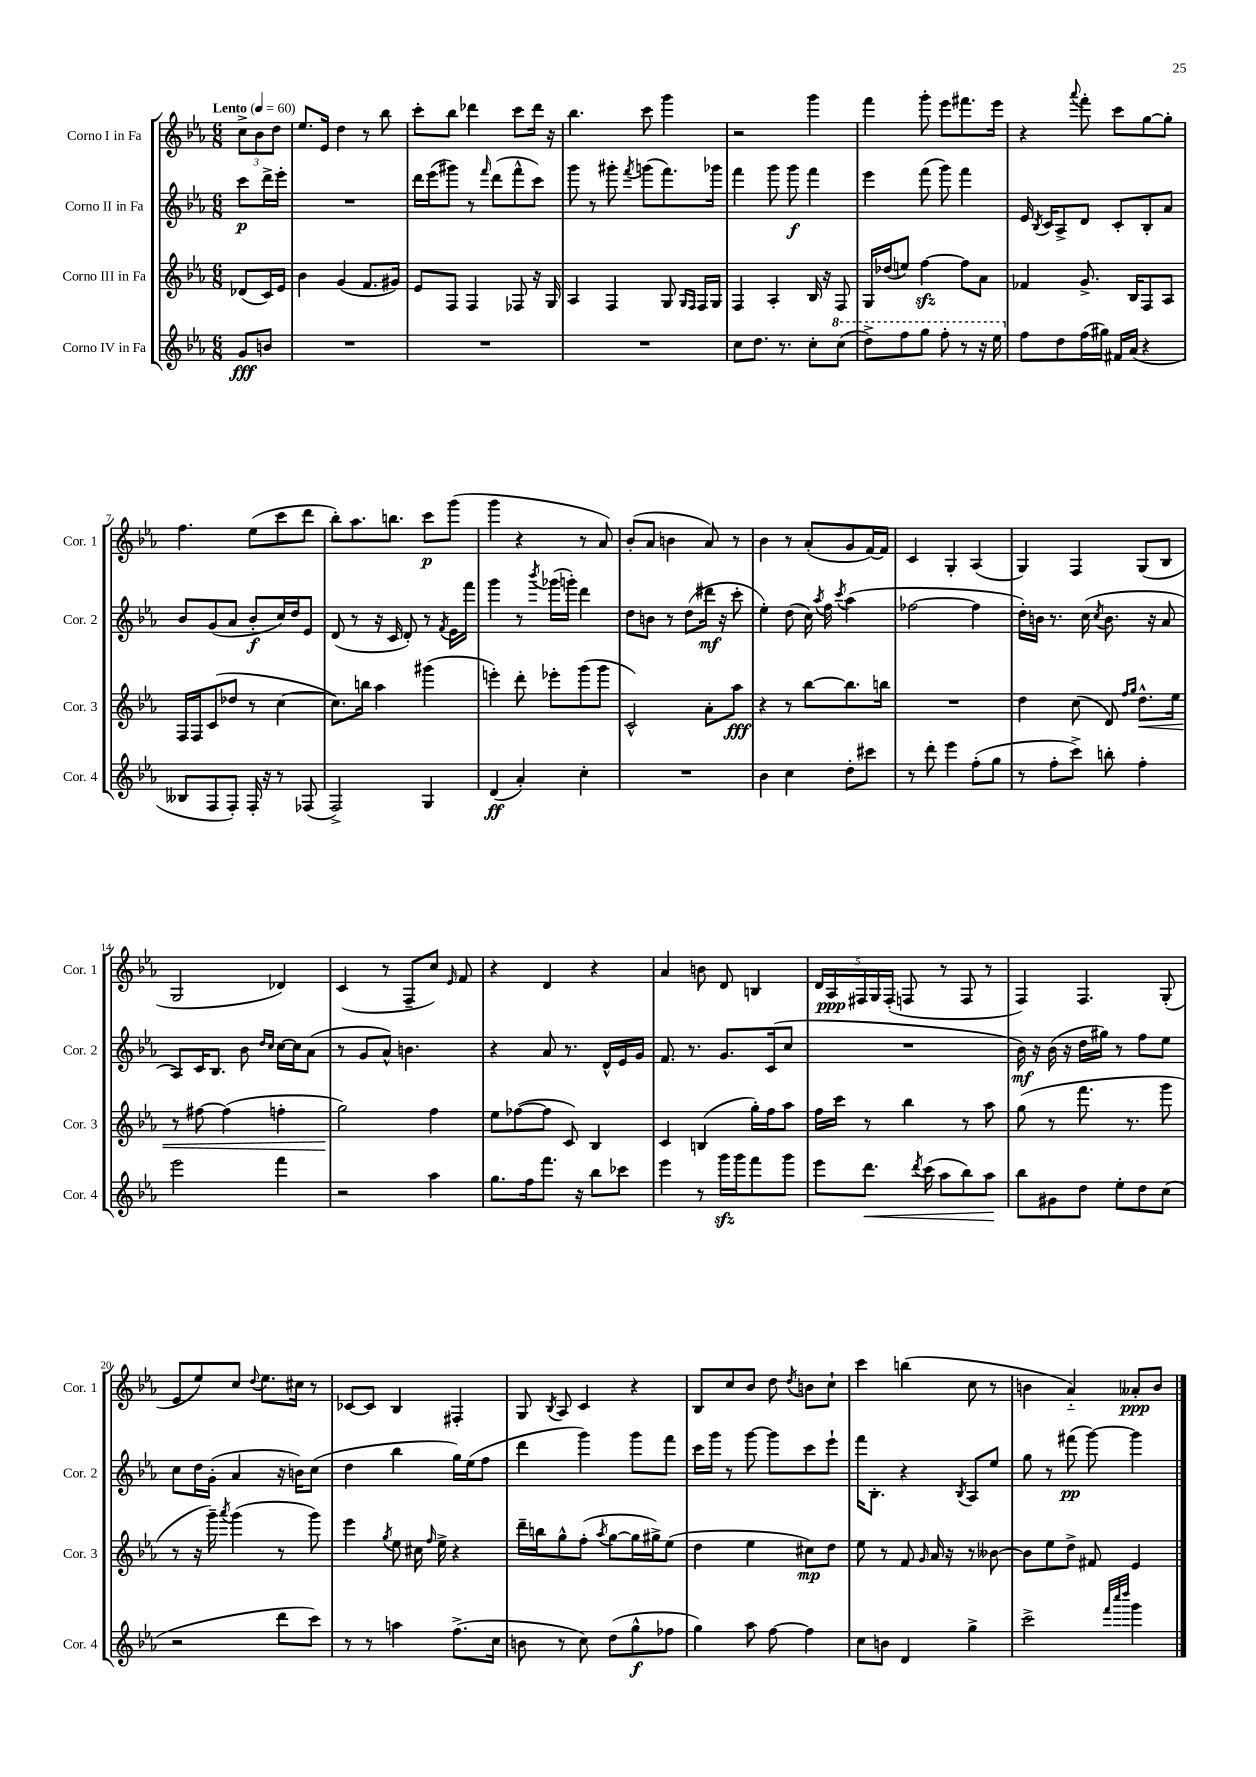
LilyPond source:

<<
\new StaffGroup <<
\new Staff = "s0" \with { instrumentName = "Corno I in Fa" shortInstrumentName = "Cor. 1" } {
    \clef treble \key ees \major \numericTimeSignature \time 6/8 \partial 4 \tempo "Lento" 4 = 60
    \autoBeamOff \tuplet 3/2 { c''8[-> bes'8 d''8] } |
    ees''8.[ ees'16] d''4 r8 bes''8 |
    c'''8[-. bes''8] des'''4 c'''8[ des'''16] r16 |
    bes''4. c'''8 g'''4 |
    r2 g'''4 |
    f'''4 g'''8-. ees'''8[ fis'''8. ees'''16] |
    r4 \appoggiatura { aes'''8 } f'''8-. c'''8[ g''8~ g''8]-. |
    f''4. ees''8[( c'''8 d'''8] |
    bes''8[-.) aes''8. b''8.] c'''8[\p g'''8]( |
    g'''4 r4 r8 aes'8) |
    bes'8[-.( aes'8] b'4 aes'8) r8 |
    bes'4 r8 aes'8[-.( g'8 f'16~) f'16] |
    c'4 g4-. aes4( |
    g4) f4 g8[( bes8] |
    g2 des'4) |
    c'4( r8 f8[-- c''8]) \grace { ees'16 } f'8 |
    r4 d'4 r4 |
    aes'4 b'8 d'8 b4 |
    \tuplet 5/4 { d'16[ aes16\ppp fis16 g16 fis16]-.( } f8 r8 f8 r8 |
    f4) f4. g8-.( |
    ees'8[ ees''8) c''8] \appoggiatura { d''8 } ees''8.[ cis''16] r8 |
    ces'8[~ ces'8] bes4 fis4-. |
    g8 \acciaccatura { bes8 } aes8 c'4 r4 |
    bes8[ c''8 bes'8] d''8 \acciaccatura { d''8 } b'8[ c''8]-! |
    c'''4 b''4( c''8 r8 |
    b'4 aes'4-_) aeses'8[-.\ppp b'8] \bar "|." |
}
\new Staff = "s1" \with { instrumentName = "Corno II in Fa" shortInstrumentName = "Cor. 2" } {
    \clef treble \key ees \major \numericTimeSignature \time 6/8 \partial 4
    \autoBeamOff c'''8[\p d'''16-> ees'''16]-. |
    R2. |
    d'''16[ ees'''16( gis'''8]) r8 \grace { f'''16 } d'''8[( f'''8-^ c'''8]) |
    g'''8 r8 gis'''8-. \acciaccatura { f'''8 } g'''8[( f'''8.) ges'''16] |
    f'''4 g'''8 g'''8\f f'''4 |
    ees'''4 f'''8( g'''8) f'''4 |
    ees'16 \acciaccatura { bes8 } c'16[ aes8-> d'8] c'8[-. bes8-. aes'8] |
    bes'8[ g'8( aes'8] bes'8[-.\f c''16) d''16 ees'8] |
    d'8( r8 r16 c'16 d'8-.) r8 \acciaccatura { f'8 } ees'16[ f'''16] |
    g'''4 r8 \acciaccatura { bes'''8 } ges'''16[( g'''16]-.) d'''4 |
    d''8[ b'8] r8 d''8[( dis'''16]\mf r16 c'''8-. |
    ees''4-.) d''8( c''16) \acciaccatura { aes''8 } f''16 \acciaccatura { c'''8 } aes''4( |
    fes''2~ fes''4 |
    d''16[-.) b'16] r8. c''16( \acciaccatura { c''8 } b'8. r16 aes'8 |
    aes8[) c'16 bes8.] bes'8 \grace { d''16[ c''16] } c''16[~ c''16 aes'8]( |
    r8 g'8[ aes'8]-^) b'4. |
    r4 aes'8 r8. d'16[-^ ees'16 g'16] |
    f'8. r8. g'8.[ c'16( c''8] |
    R2. |
    bes'16\mf) r16 bes'16( r16 d''16[ gis''16]) r8 f''8[ ees''8] |
    c''8[ d''16 g'16]-.( aes'4 r16 b'16[) c''8]( |
    d''4 bes''4 g''16[) ees''16( f''8] |
    d'''4 g'''4) g'''8[ f'''8] |
    c'''16[ g'''16] r8 g'''8~ g'''8[ c'''8 ees'''8]-! |
    f'''16[ bes8.]-. r4 \acciaccatura { bes8 } aes8[ ees''8] |
    g''8 r8 fis'''8\pp( g'''8~) g'''4 \bar "|." |
}
\new Staff = "s2" \with { instrumentName = "Corno III in Fa" shortInstrumentName = "Cor. 3" } {
    \clef treble \key ees \major \numericTimeSignature \time 6/8 \partial 4
    \autoBeamOff des'8[( c'16) ees'16] |
    bes'4 g'4( f'8.[ gis'16]) |
    ees'8[ f8] f4 fes8 r16 g16 |
    aes4 f4 g8 \grace { g16[ f16] } f16[ g16] |
    f4 aes4-. bes16 r16 f8 |
    g16[ des''16( e''8]) f''4~\sfz f''8[ aes'8] |
    fes'4 g'8.-> bes16[ f8 aes8] |
    f16[ f16 c'8( des''8] r8 c''4~ |
    c''8.[) b''16] aes''4 gis'''4( |
    e'''4-.) d'''8-. ees'''8[-. g'''8( g'''8] |
    c'2-^) aes'8[-. aes''8]\fff |
    r4 r8 bes''8[~ bes''8. b''16] |
    R2. |
    d''4 c''8( d'8) \grace { f''16[ g''16] } d''8.[-^\< ees''16] |
    r8 fis''8~ fis''4( f''4-. |
    g''2\!) f''4 |
    ees''8[ fes''8~( fes''8] c'8) bes4 |
    c'4 b4( g''16[-.) f''16 aes''8] |
    f''16[ c'''16] r8 bes''4 r8 aes''8 |
    g''8( r8 f'''8. r8. g'''8 |
    r8 r16 g'''16--) \acciaccatura { aes'''8 } g'''4( r8 g'''8) |
    ees'''4 \acciaccatura { g''8 } ees''8 cis''16 \grace { f''16 } ees''16-> r4 |
    d'''16[-- b''16 g''8-^ f''8]-.( \acciaccatura { aes''8 } g''8[~ g''16 gis''16->) ees''8]( |
    d''4 ees''4 cis''8[\mp) d''8] |
    ees''8 r8 f'8 \grace { g'16 } aes'16 r16 r8 beses'8~ |
    beses'8[ ees''8 d''8]-> fis'8 ees'4 \bar "|." |
}
\new Staff = "s3" \with { instrumentName = "Corno IV in Fa" shortInstrumentName = "Cor. 4" } {
    \clef treble \key ees \major \numericTimeSignature \time 6/8 \partial 4
    \autoBeamOff g'8[\fff b'8] |
    R2. |
    R2. |
    R2. |
    c''8[ d''8.] r8. c''8[-. \ottava #1 c'''8]( |
    d'''8[->) f'''8 g'''8] f'''8-. r8 r16 ees'''16 \ottava #0 |
    f''8[ d''8 f''16( gis''16]) fis'16[ aes'16]( r4 |
    beses8[ f8 f8]-.) f16-. r16 r8 fes8( |
    f2->) g4 |
    d'4\ff( aes'4-.) c''4-. |
    R2. |
    bes'4 c''4 d''8[-. cis'''8] |
    r8 d'''8-. ees'''4 f''8[-.( g''8] |
    r8 f''8[-. c'''8]->) b''8-. f''4-. |
    ees'''2 f'''4 |
    r2 aes''4 |
    g''8.[ f''16 f'''8.] r16 bes''8[ ces'''8] |
    ees'''4 r8 g'''16[\sfz g'''16 f'''8 g'''8] |
    ees'''8[ d'''8.]\< \acciaccatura { d'''8 } c'''16( aes''8[ bes''8) aes''8]\! |
    bes''8[ gis'8 d''8] ees''8[-. d''8 c''8]( |
    r2 d'''8[ c'''8]) |
    r8 r8 a''4 f''8.[->( c''16] |
    b'8 r8 c''8) d''8[( g''8-^\f fes''8] |
    g''4) aes''8 f''8~ f''4 |
    c''8[ b'8] d'4 g''4-> |
    c'''2-> \grace { f'''32[ c''''32 d''''32] } g'''4 \bar "|." |
}
>>
>>
